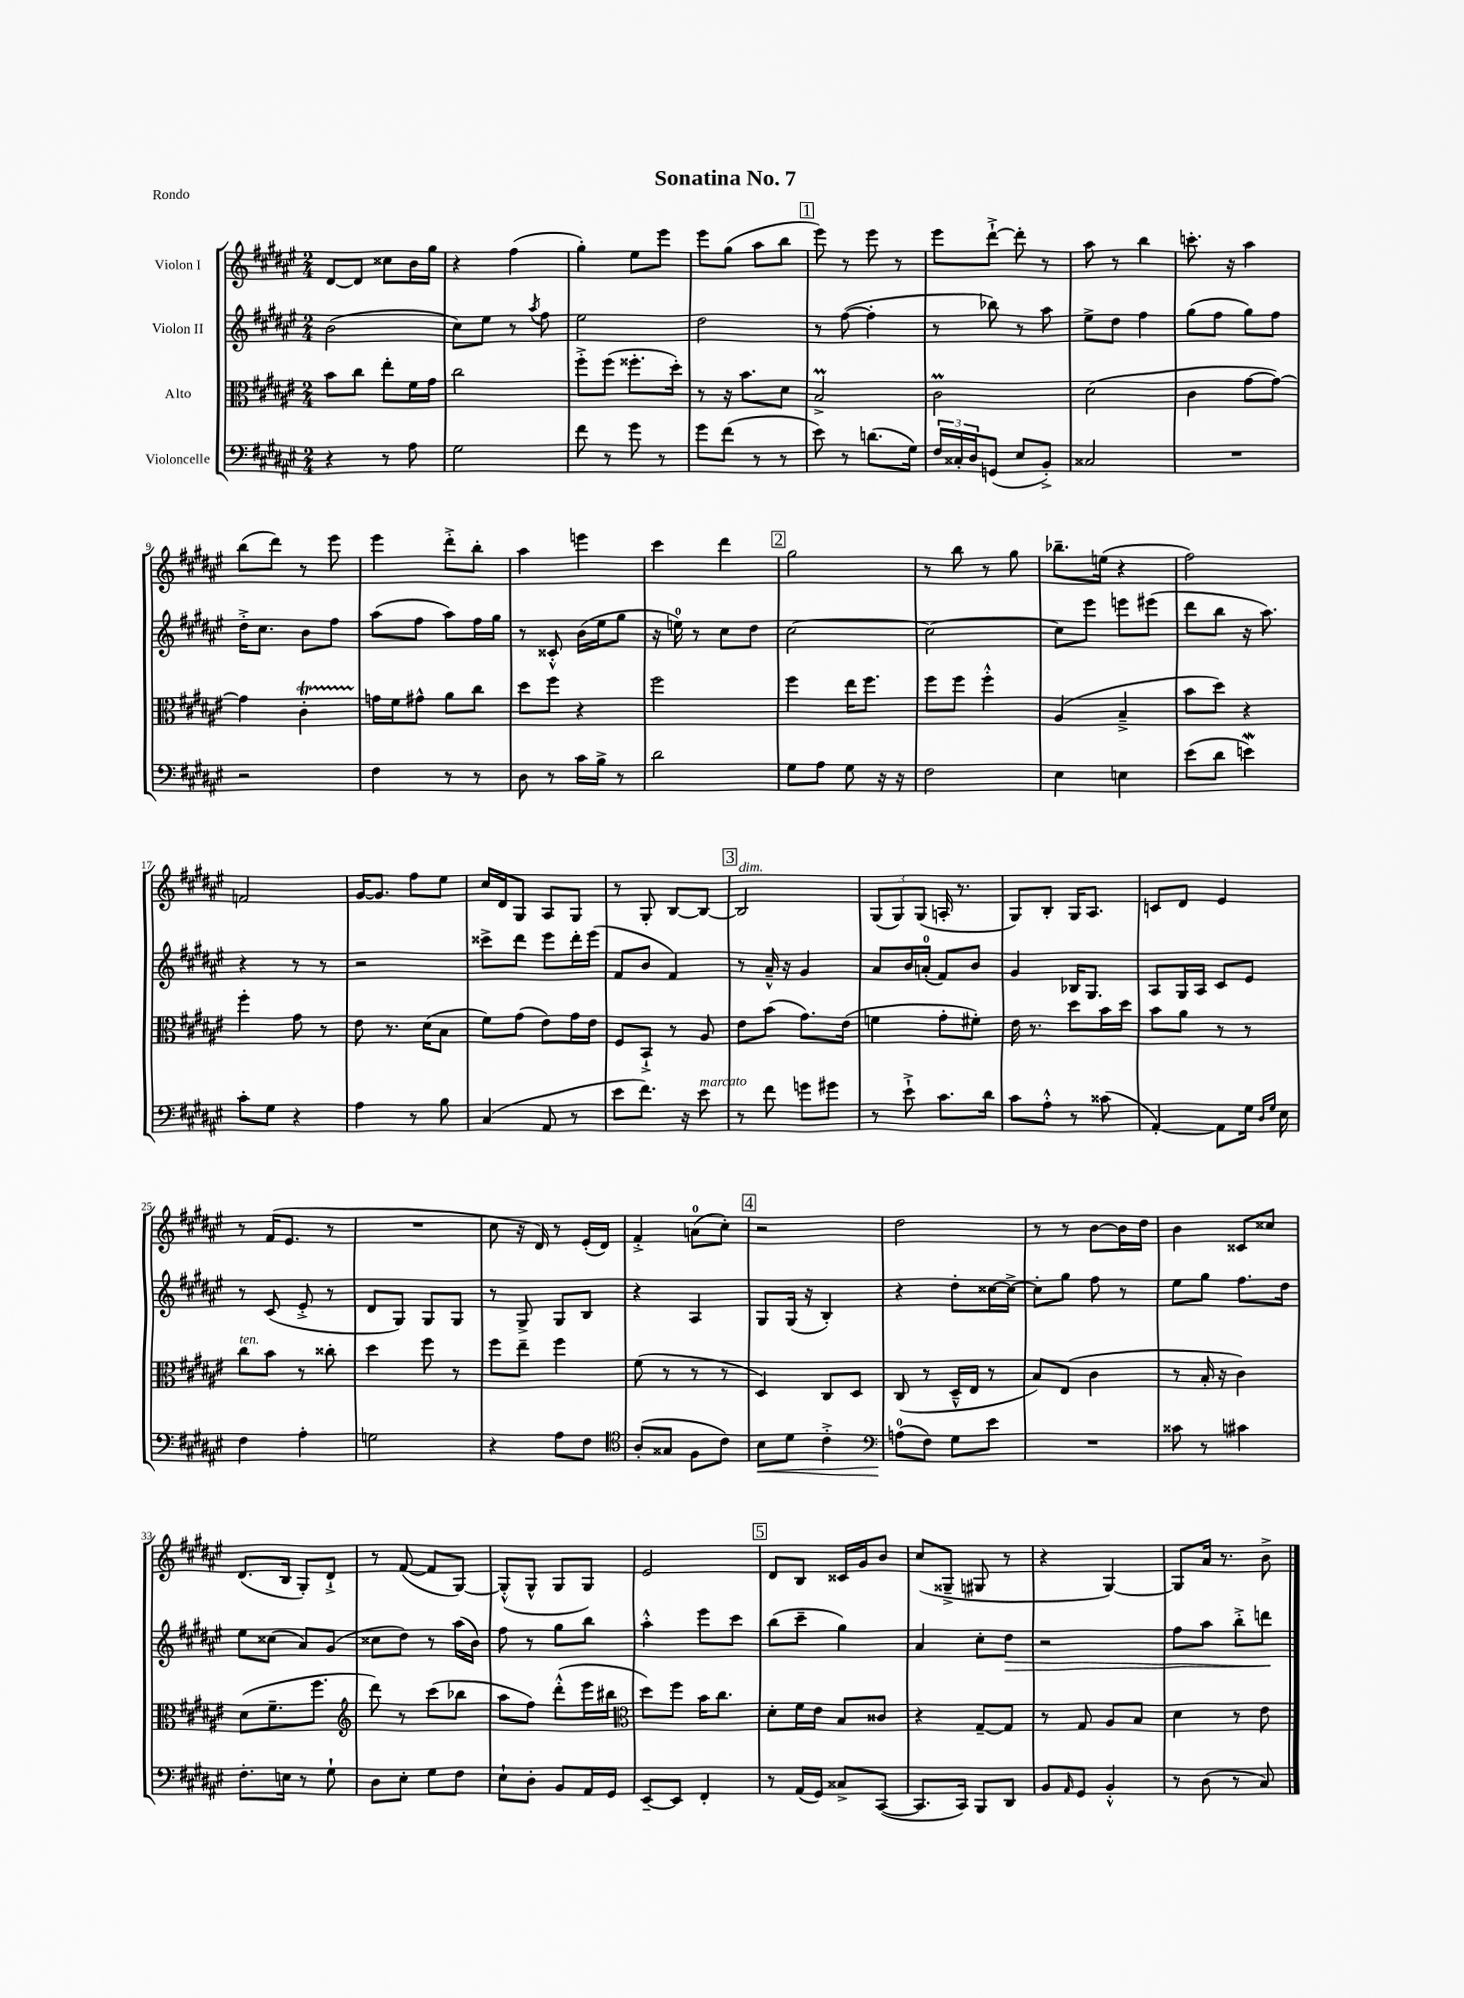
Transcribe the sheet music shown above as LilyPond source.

\header { title = "Sonatina No. 7" piece = "Rondo" }
<<
\new StaffGroup <<
\new Staff = "s0" \with { instrumentName = "Violon I" } {
    \clef treble \key fis \major \numericTimeSignature \time 2/4
    dis'8~ dis'8 cisis''8 b'16 gis''16 |
    r4 fis''4( |
    gis''4-.) eis''8 eis'''8 |
    eis'''8 gis''8( ais''8 b''8 |
    \mark \markup { \box "1" } eis'''8) r8 eis'''8 r8 |
    eis'''8 dis'''8~-!-> dis'''8-. r8 |
    ais''8 r8 b''4 |
    c'''8.-. r16 ais''4 |
    b''8( dis'''8) r8 eis'''8 |
    eis'''4 dis'''8-.-> b''8-. |
    ais''4 e'''4 |
    cis'''4 dis'''4 |
    \mark \markup { \box "2" } gis''2 |
    r8 b''8 r8 gis''8 |
    bes''8.-- e''16( r4 |
    fis''2) |
    f'2 |
    gis'16~ gis'8. fis''8 eis''8 |
    cis''16 dis'16 gis8 ais8 gis8 |
    r8 gis8-. b8~ b8~ |
    \mark \markup { \box "3" } b2^\markup { \italic "dim." } |
    \tuplet 3/2 { gis8( gis8) gis8( } a16-. r8. |
    gis8) b8-. gis16 ais8. |
    c'8 dis'8 eis'4 |
    r8 fis'16( eis'8. r8 |
    R2 |
    cis''8 r16 dis'16) r8 eis'16-.( dis'16) |
    fis'4-.-> a'8-0( cis''8-.) |
    \mark \markup { \box "4" } r2 |
    dis''2 |
    r8 r8 b'8~ b'16 dis''16 |
    b'4 cisis'8 cisis''8 |
    dis'8.( b16 gis8-.) dis'8-!-> |
    r8 fis'8~( fis'8 gis8~) |
    gis8-.-^( gis8-^ gis8 gis8) |
    eis'2 |
    \mark \markup { \box "5" } dis'8 b8 cisis'16 gis'16 b'8 |
    cis''8( gisis8---> gis8 r8 |
    r4 gis4~) |
    gis8 ais'16 r8. b'8-> \bar "|." |
}
\new Staff = "s1" \with { instrumentName = "Violon II" } {
    \clef treble \key fis \major \numericTimeSignature \time 2/4
    b'2( |
    cis''8) eis''8 r8 \acciaccatura { ais''8 } fis''8 |
    eis''2 |
    dis''2 |
    \mark \markup { \box "1" } r8 fis''8~( fis''4-. |
    r8 bes''8) r8 ais''8 |
    eis''8-> dis''8 fis''4 |
    gis''8( fis''8 gis''8) fis''8 |
    dis''16-.-> cis''8. b'8 fis''8 |
    ais''8( fis''8 ais''8) fis''16 gis''16 |
    r8 cisis'8-.-^ b'16( eis''16 gis''8 |
    r16 e''16-0) r8 cis''8 dis''8 |
    \mark \markup { \box "2" } cis''2~ |
    cis''2~ |
    cis''8 eis'''8 e'''8 eis'''8( |
    dis'''8 b''8 r16 ais''8.) |
    r4 r8 r8 |
    r2 |
    cisis'''8-> dis'''8 eis'''8 dis'''16-. eis'''16( |
    fis'8 b'8 fis'4) |
    \mark \markup { \box "3" } r8 ais'16---^ r16 gis'4 |
    ais'8 b'16 a'16-0-.( fis'8) b'8 |
    gis'4 bes16 gis8. |
    ais8 gis16 ais16 cis'8 eis'8 |
    r8 cis'8( eis'8-.-> r8 |
    dis'8 gis8) gis8 gis8 |
    r8 gis8-> gis8 b8 |
    r4 ais4 |
    \mark \markup { \box "4" } gis8 gis16( r16 b4-.) |
    r4 dis''8-. cisis''16~ cisis''16~-> |
    cisis''8-. gis''8 fis''8 r8 |
    eis''8 gis''8 fis''8. dis''16 |
    eis''8 cisis''8( ais'8) gis'8( |
    cisis''8 dis''8) r8 ais''16( b'16) |
    fis''8 r8 gis''8 b''8 |
    ais''4-.-^ eis'''8 cis'''8 |
    \mark \markup { \box "5" } b''8( cis'''8-- gis''4) |
    ais'4 cis''8-. dis''8\> |
    r2 |
    fis''8 ais''8 b''8-.-> d'''8\! \bar "|." |
}
\new Staff = "s2" \with { instrumentName = "Alto" } {
    \clef alto \key fis \major \numericTimeSignature \time 2/4
    b'8 cis''8 eis''8-. fis'16 gis'16 |
    cis''2 |
    fis''8-.-> fis''8( fisis''8.-. dis''16-.) |
    r8 r16 b'8. dis'8 |
    \mark \markup { \box "1" } b2->\prall |
    cis'2\prall |
    dis'2( |
    cis'4 gis'8~ gis'8~) |
    gis'4 cis'4-.\startTrillSpan |
    g'16\stopTrillSpan fis'16 gis'8-^ ais'8 cis''8 |
    dis''8 fis''8 r4 |
    fis''2 |
    \mark \markup { \box "2" } fis''4 eis''16 fis''8. |
    fis''8 fis''8 fis''4-.-^ |
    ais4( b4---> |
    b'8 dis''8) r4 |
    fis''4-. gis'8 r8 |
    eis'8 r8. dis'16( b8 |
    fis'8) gis'8( eis'8) gis'16 eis'16 |
    fis8 b,8-!-> r8 ais8 |
    \mark \markup { \box "3" } eis'8 b'8( gis'8.) eis'16( |
    f'4 gis'8-. fis'8-.) |
    eis'16 r8. dis''8 b'16 dis''16 |
    b'8 ais'8 r8 r8 |
    cis''8^\markup { \italic "ten." } b'8 r8 cisis''8-. |
    dis''4 fis''8 r8 |
    fis''8 eis''8-- fis''4 |
    fis'8( r8 r8 r8 |
    \mark \markup { \box "4" } dis4) cis8 dis8 |
    cis8( r8 dis16---^ eis16 r8 |
    b8) eis8( cis'4 |
    r8 b16-. r16 cis'4) |
    dis'8( fis'8.-- fis''8. |
    \clef treble dis'''8) r8 cis'''8( bes''8 |
    ais''8 fis''8) dis'''8-.-^( eis'''16 bis''16 |
    \clef alto dis''8) fis''8 b'16 cis''8. |
    \mark \markup { \box "5" } dis'8-. fis'16 eis'16 b8 cisis'8 |
    r4 gis8~-- gis8 |
    r8 gis8 ais8 b8 |
    dis'4 r8 eis'8 \bar "|." |
}
\new Staff = "s3" \with { instrumentName = "Violoncelle" } {
    \clef bass \key fis \major \numericTimeSignature \time 2/4
    r4 r8 ais8 |
    gis2 |
    fis'8 r8 gis'8 r8 |
    gis'8 fis'8( r8 r8 |
    \mark \markup { \box "1" } eis'8) r8 d'8.( gis16) |
    \tuplet 3/2 { fis16 cisis16-. dis16 } g,8( eis8 b,8-.->) |
    cisis2 |
    R2 |
    r2 |
    fis4 r8 r8 |
    dis8 r8 cis'16 b16-> r8 |
    dis'2 |
    \mark \markup { \box "2" } gis8 ais8 gis8 r16 r16 |
    fis2 |
    eis4 e4 |
    eis'8( dis'8 e'4\mordent) |
    cis'8-. gis8 r4 |
    ais4 r8 b8 |
    cis4( ais,8 r8 |
    eis'8 fis'8.) r16 eis'8^\markup { \italic "marcato" } |
    \mark \markup { \box "3" } r8 fis'8 g'8 gis'8 |
    r8 eis'8-!-> cis'8. dis'16 |
    cis'8 ais8-.-^ r8 cisis'8( |
    ais,4~-.) ais,8 gis16 \grace { dis16 gis16 } eis16 |
    fis4 ais4-. |
    g2 |
    r4 ais8 fis8 |
    \clef tenor ais8-.( gisis8 fis8 cis'8) |
    \mark \markup { \box "4" } b8\< dis'8 cis'4-.-> |
    \clef bass a8-0\!( fis8) gis8 eis'8 |
    R2 |
    cisis'8 r8 cis'4 |
    fis8.-. e16 r8 gis8-! |
    dis8 eis8-. gis8 fis8 |
    eis8-! dis8-. b,8 ais,16 gis,16 |
    eis,8~-- eis,8 fis,4-. |
    \mark \markup { \box "5" } r8 ais,16( gis,16) cisis8-> cis,8~( |
    cis,8. cis,16) b,,8 dis,8 |
    b,8 \grace { ais,16 } gis,8 b,4-.-^ |
    r8 dis8( r8 cis8) \bar "|." |
}
>>
>>
